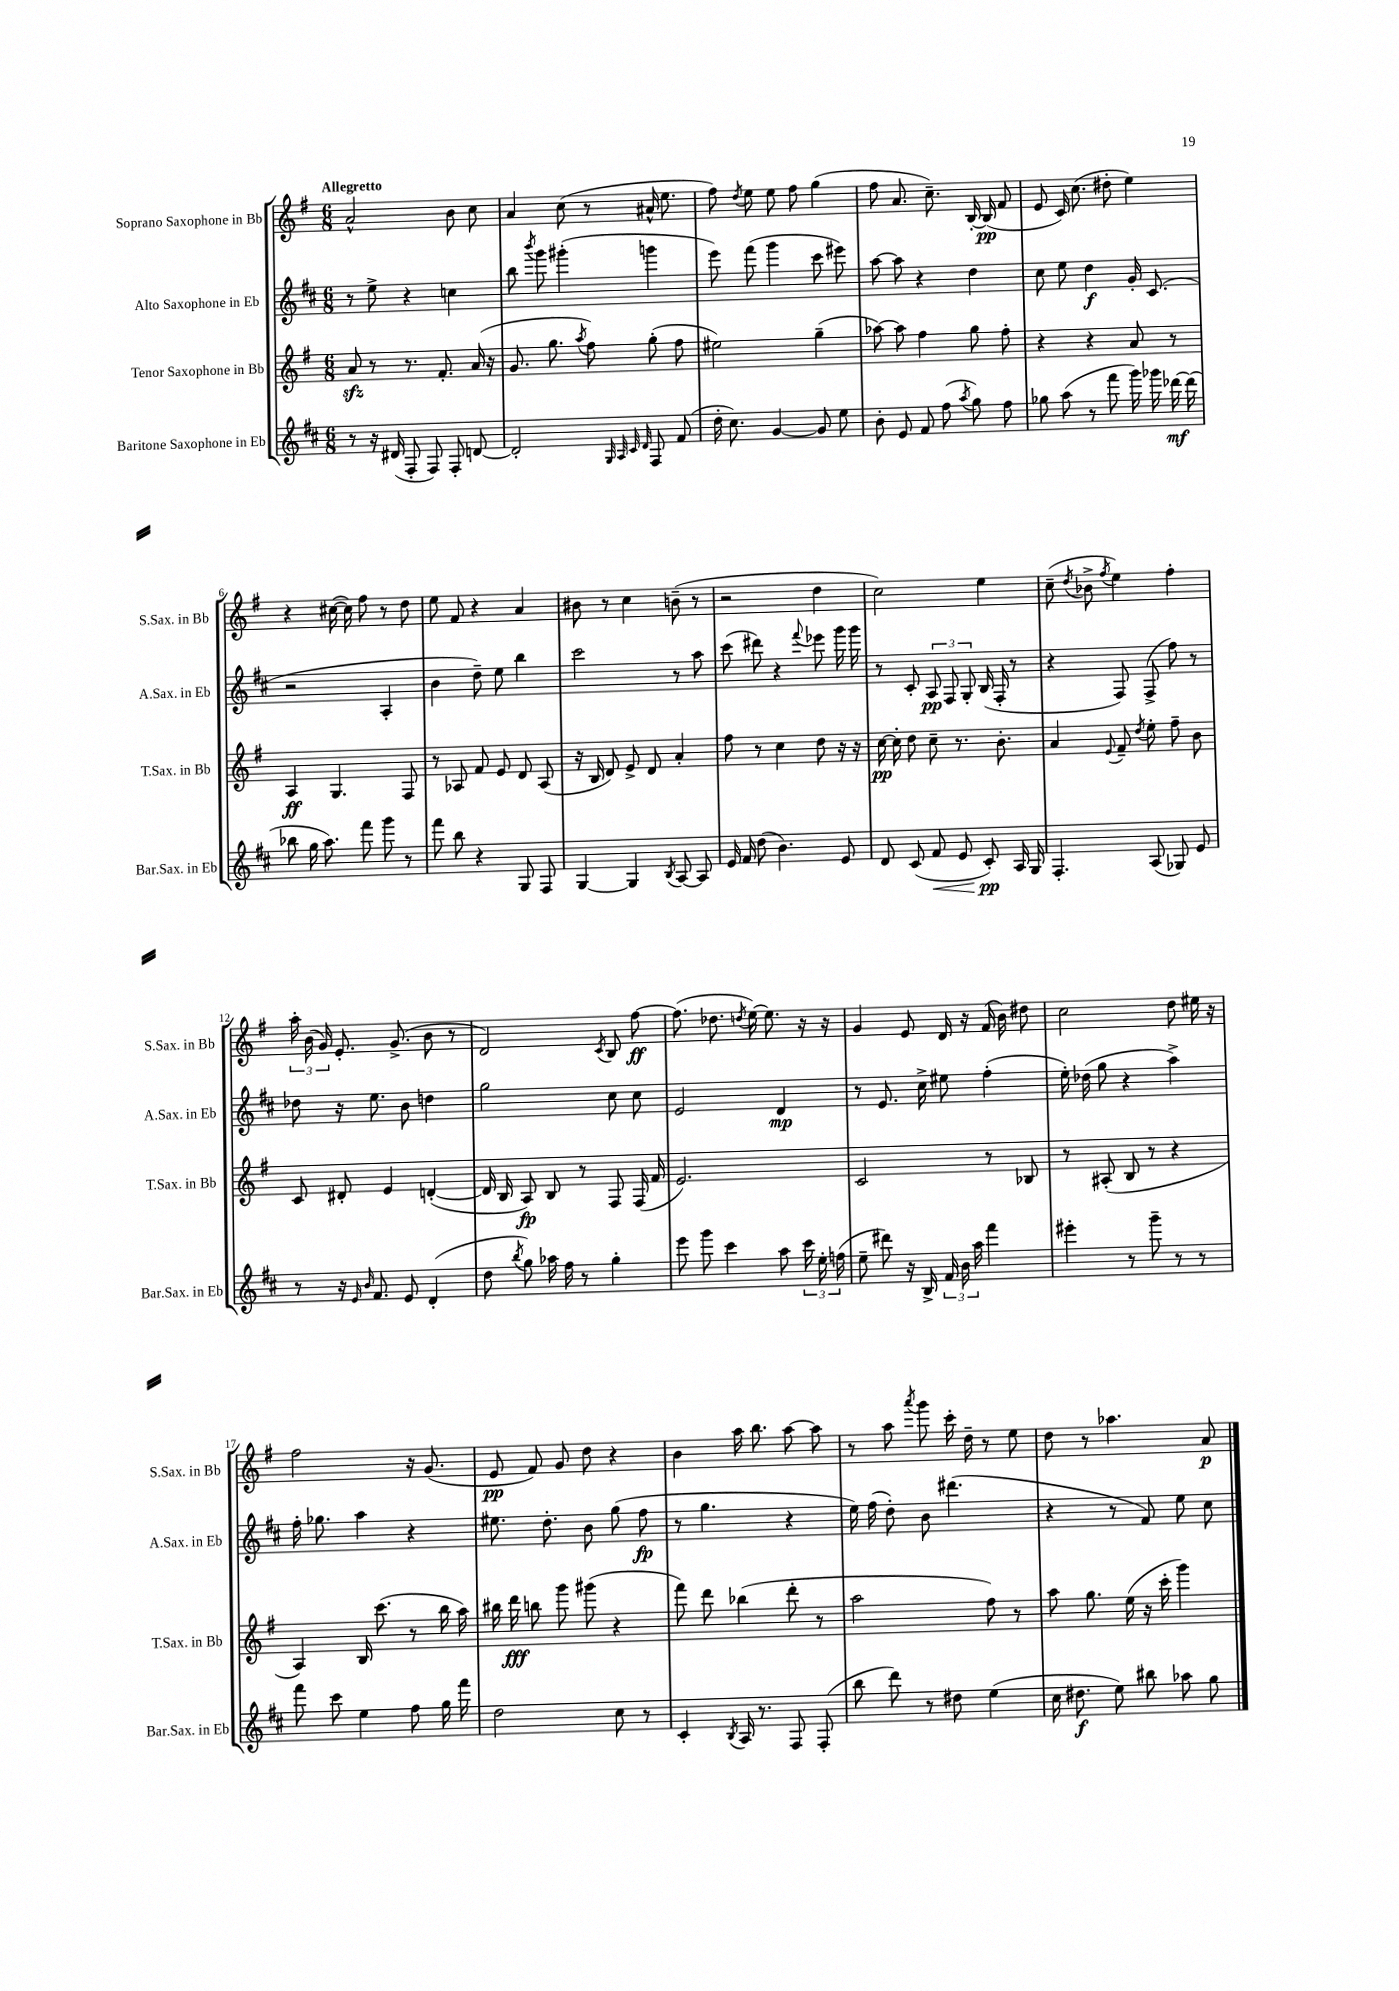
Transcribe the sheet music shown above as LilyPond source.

<<
\new StaffGroup <<
\new Staff = "s0" \with { instrumentName = "Soprano Saxophone in Bb" shortInstrumentName = "S.Sax. in Bb" } {
    \clef treble \key g \major \numericTimeSignature \time 6/8 \tempo "Allegretto"
    \autoBeamOff a'2-^ b'8 c''8 |
    a'4 c''8( r8 ais'16-^ e''8. |
    fis''8) \acciaccatura { d''8 } e''8 e''8 fis''8 g''4( |
    fis''8 a'8. c''8.--) b16~-. b16\pp( fis'8 |
    e'8 c'16) c''8.( dis''8-. e''4) |
    r4 cis''16~( cis''16) fis''8 r8 d''8 |
    e''8 fis'8 r4 a'4 |
    bis'8 r8 c''4 b'8--( r8 |
    r2 d''4 |
    c''2) e''4 |
    c''8--( \acciaccatura { d''8 } bes'8-> \acciaccatura { fis''8 } e''4) fis''4-. |
    \tuplet 3/2 { a''16-. b'16( g'16) } e'8.-. g'8.->( b'8 r8 |
    d'2) \acciaccatura { c'8 } b8 fis''8~\ff |
    fis''8.( des''8. \acciaccatura { d''8 } e''16~) e''8. r16 r16 |
    g'4 e'8 d'16 r16 fis'16( b'16) dis''8 |
    c''2 d''8 eis''16 r16 |
    fis''2 r16 g'8.( |
    e'8\pp fis'8) g'8 d''8 r4 |
    b'4 a''16 b''8. a''8~ a''8 |
    r8 a''8 \acciaccatura { a'''8 } g'''8 c'''16-. d''16-- r8 e''8 |
    d''8 r8 aes''4. a'8\p \bar "|." |
}
\new Staff = "s1" \with { instrumentName = "Alto Saxophone in Eb" shortInstrumentName = "A.Sax. in Eb" } {
    \clef treble \key d \major \numericTimeSignature \time 6/8
    \autoBeamOff r8 e''8-> r4 c''4 |
    b''8 \acciaccatura { b'''8 } g'''8 gis'''4-.( g'''4 |
    e'''8) fis'''8( g'''4 cis'''8 eis'''8) |
    a''8~ a''8 r4 d''4 |
    cis''8 e''8 d''4\f g'16-. cis'8.( |
    r2 a4-. |
    b'4 d''8--) e''8 b''4 |
    cis'''2 r8 a''8 |
    cis'''8( dis'''8) r4 \appoggiatura { fis'''8 } ees'''8 g'''16 g'''16 |
    r8 cis'8-. \tuplet 3/2 { a8\pp fis8 g8-. } b16( fis16-. r8 |
    r4 fis8) fis8->( fis''8) r8 |
    des''8 r16 e''8. b'8 d''4 |
    g''2 cis''8 cis''8 |
    e'2 d'4\mp |
    r8 e'8. cis''16-> eis''8 fis''4-.( |
    e''16-.) des''16( g''8 r4 a''4->) |
    fis''16-. ges''8. a''4 r4 |
    eis''8. d''8.-. b'8 g''8( fis''8\fp |
    r8 g''4. r4 |
    e''16) fis''16( d''8-.) b'8 dis'''4.( |
    r4 r8 fis'8) e''8 cis''8 \bar "|." |
}
\new Staff = "s2" \with { instrumentName = "Tenor Saxophone in Bb" shortInstrumentName = "T.Sax. in Bb" } {
    \clef treble \key g \major \numericTimeSignature \time 6/8
    \autoBeamOff a'8\sfz r8 r8. fis'8.-. a'16( r16 |
    g'8. g''8. \acciaccatura { a''8 } fis''8) g''8-.( fis''8 |
    eis''2) g''4--( |
    aes''8~) aes''8 fis''4 g''8 fis''8-. |
    r4 r4 a'8 r8 |
    a4\ff g4. fis8 |
    r8 aes8 fis'8 e'8 d'8 aes8( |
    r16 b16 d'8) e'8-> d'8 a'4-. |
    fis''8 r8 c''4 d''8 r16 r16 |
    c''16~\pp c''16-. d''8 c''8-- r8. b'8.-. |
    a'4 \appoggiatura { e'8 } fis'8-- \acciaccatura { d''8 } e''8-. fis''8-- b'8 |
    c'8 dis'8-. e'4 d'4~-.( |
    d'16 b16 a8\fp) b8 r8 fis8 fis16( fis'16 |
    e'2.) |
    c'2 r8 bes8 |
    r8 ais8-.( b8 r8 r4 |
    a4) b16 c'''8.( r8 b''16 a''16) |
    bis''16 d'''16\fff b''8 g'''8 gis'''8( r4 |
    fis'''8) d'''8 bes''4( d'''8-. r8 |
    a''2 fis''8) r8 |
    a''8 g''8. e''16( r16 c'''16-. g'''4) \bar "|." |
}
\new Staff = "s3" \with { instrumentName = "Baritone Saxophone in Eb" shortInstrumentName = "Bar.Sax. in Eb" } {
    \clef treble \key d \major \numericTimeSignature \time 6/8
    \autoBeamOff r8 r16 dis'16( fis8-. fis8) fis8-. d'8~ |
    d'2-. \grace { g32 a32 cis'32 d'32 } fis8 fis'8( |
    d''16-. cis''8.) g'4~ g'8 e''8 |
    b'8-. e'8 fis'8 fis''8( \acciaccatura { a''8 } g''8) fis''8 |
    ges''8 a''8( r8 fis'''8 g'''16) ges'''16 des'''16~\mf des'''16( |
    bes''8 g''16 a''8.) fis'''8 g'''8 r8 |
    fis'''8 b''8 r4 g8 fis8 |
    g4~ g4 \acciaccatura { b8 } a8~ a8 |
    e'16 fis'16 d''8( b'4.) e'8 |
    d'8 cis'8( fis'8\< e'8 cis'8-.\pp\!) a16 g16 |
    fis4.-. a8( ges8) e'8 |
    r8 r16 \grace { e'16 b'16 } fis'8. e'8 d'4-.( |
    d''8 \acciaccatura { b''8 } g''8) aes''16 fis''16 r8 g''4-. |
    e'''8 g'''8 cis'''4 a''8 \tuplet 3/2 { cis'''16 e''16-. f''16( } |
    e''8-- dis'''8) r16 b16-> \tuplet 3/2 { fis'16 b'16 a''16 } fis'''4 |
    eis'''4-. r8 g'''8-- r8 r8 |
    fis'''8 cis'''8 e''4 fis''8 g''16 fis'''16 |
    d''2 cis''8 r8 |
    cis'4-. \acciaccatura { b8 } a16 r8. fis8 fis8-.( |
    b''8 d'''8) r8 dis''8 e''4( |
    cis''16 dis''8.\f e''8) bis''8 aes''8 g''8 \bar "|." |
}
>>
>>
